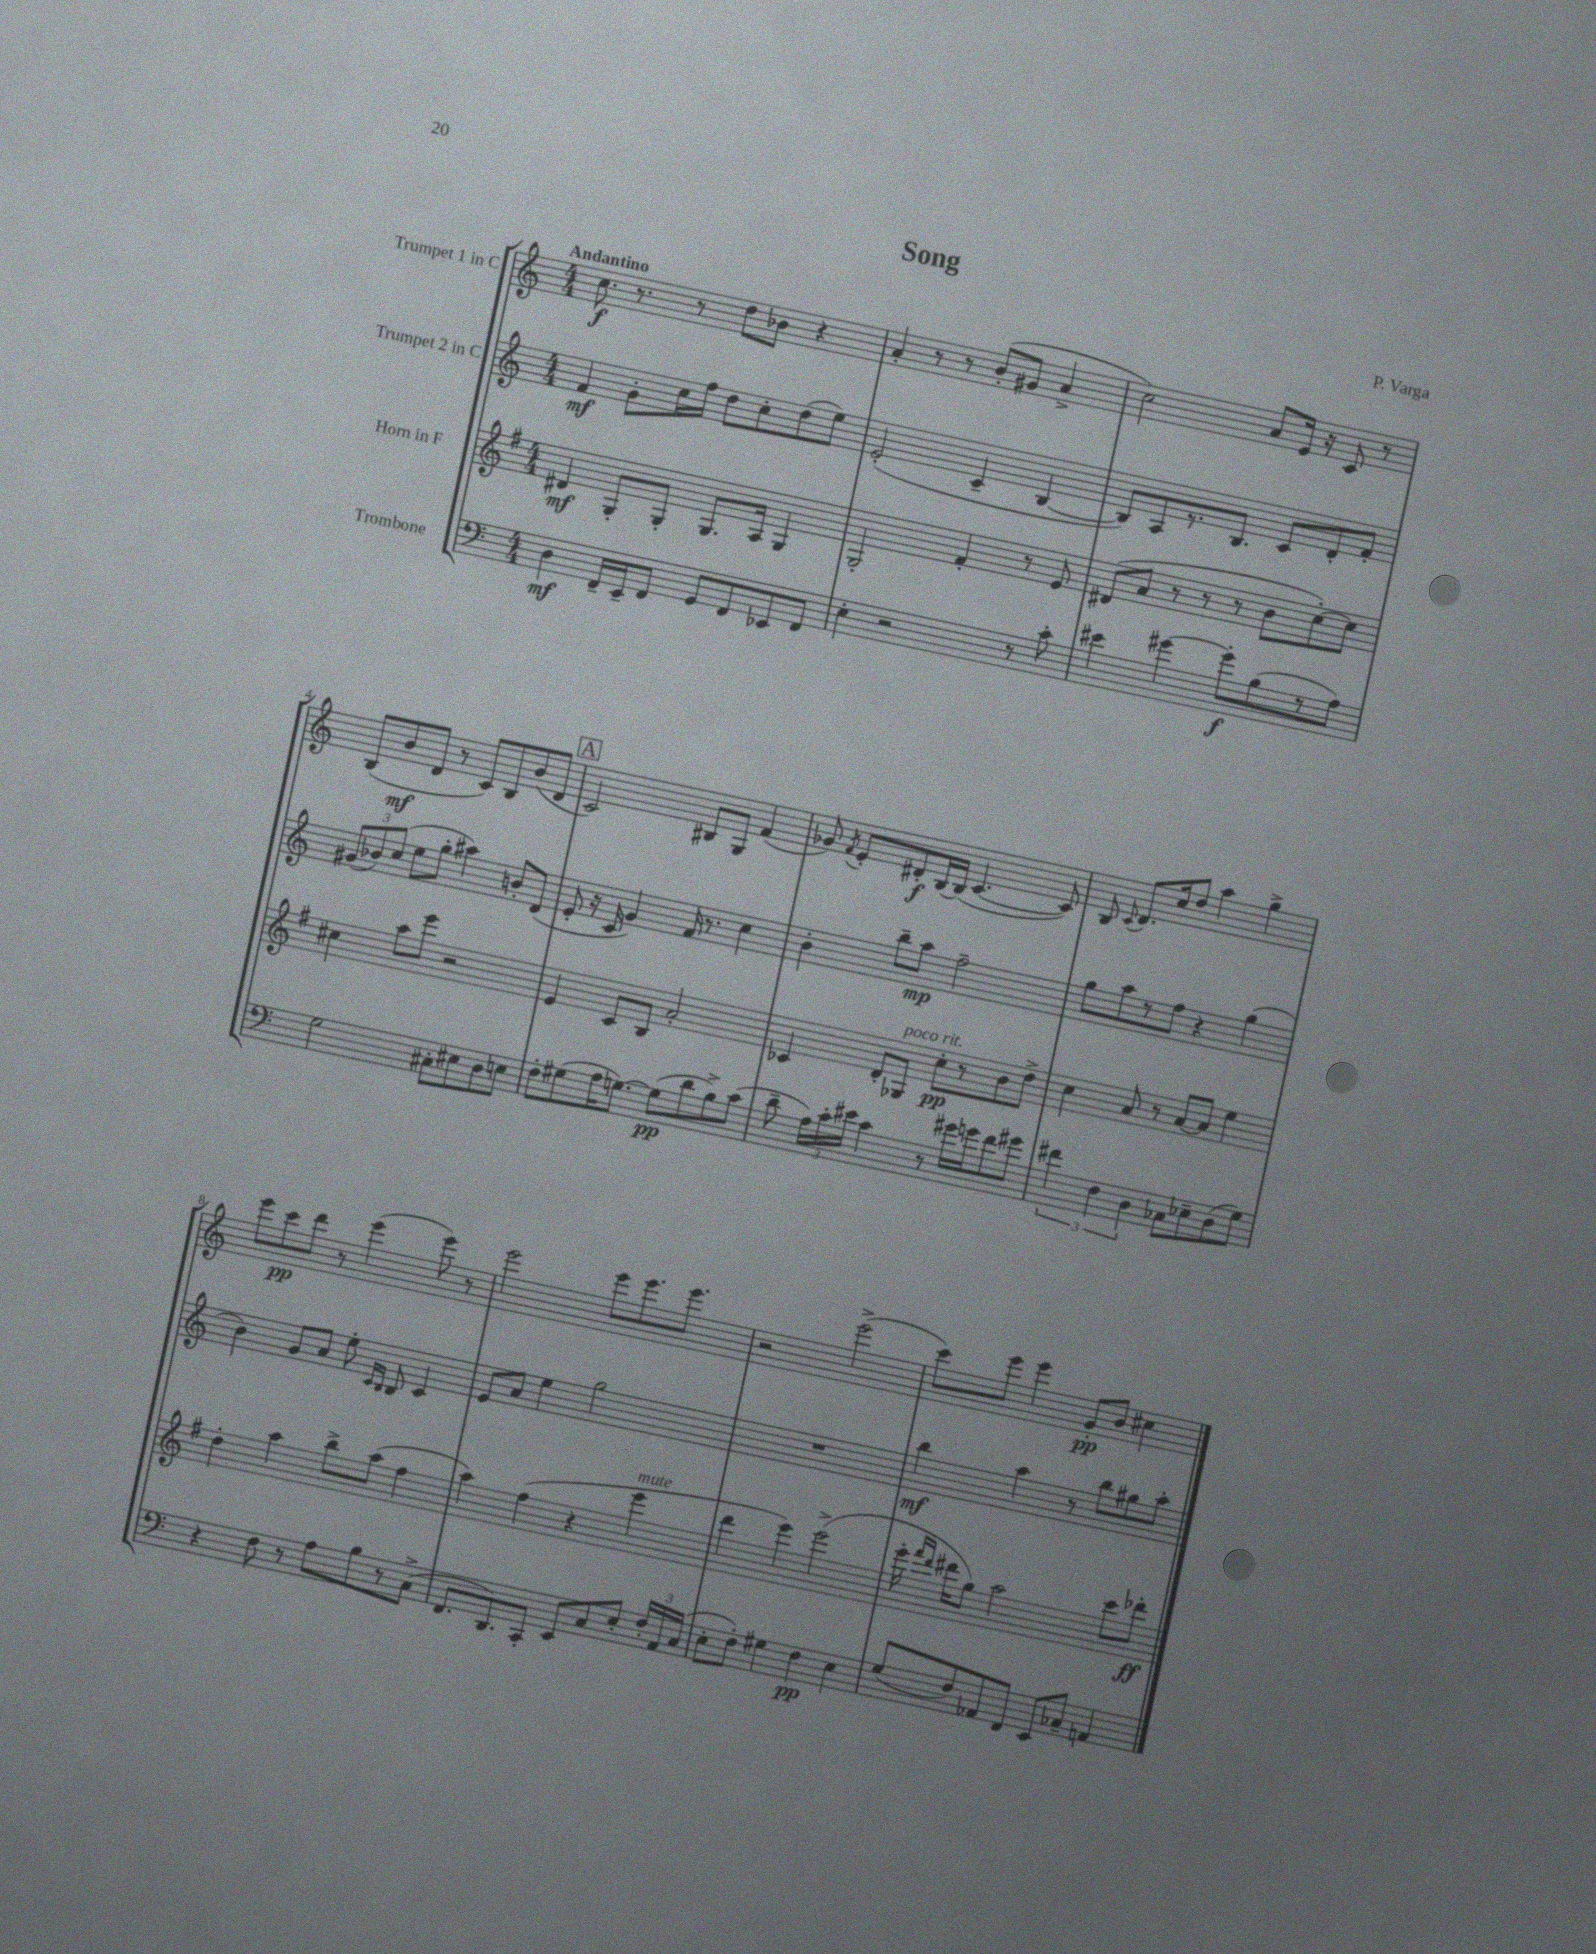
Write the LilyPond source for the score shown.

\header { title = "Song" composer = "P. Varga" }
<<
\new StaffGroup <<
\new Staff = "s0" \with { instrumentName = "Trumpet 1 in C" } {
    \clef treble \key c \major \numericTimeSignature \time 4/4 \tempo "Andantino"
    \autoBeamOff c''8.\f r8. r8 d''8[ bes'8] r4 |
    a'4-. r8 r8 b'8[-.( gis'8] a'4-> |
    c''2) a'8[ e'16] r16 c'8 r8 |
    b8[( b'8\mf d'8] r8 c'8[) b8 b'8( d'8] |
    \mark \markup { \box "A" } c'2) bis8[ g8] f'4( |
    ges'8) \acciaccatura { f'8 } e'8[-. dis'8-.\f b16~ b16]( c'4.~ c'8) |
    b8 \appoggiatura { c'8 } d'8.[ c''16 d''8] a''4 g''4-> |
    e'''8[ c'''8\pp d'''8] r8 e'''4( e'''8) r8 |
    e'''2 e'''8[ e'''8. e'''8.] |
    r2 e'''2->( |
    c'''8[) e'''8] e'''4 g'8[-.\pp b'8] cis''4 \bar "|." |
}
\new Staff = "s1" \with { instrumentName = "Trumpet 2 in C" } {
    \clef treble \key c \major \numericTimeSignature \time 4/4
    \autoBeamOff f'4\mf g'8[-. c''16 f''16] d''8[ c''8-. d''8( e''8]) |
    e'2-.( c'4-- b4~ |
    b8[) a8 r8. b8.] c'8[ d'8-. f'8]-. |
    \tuplet 3/2 { gis'8[( bes'8) c''8]( } e''8[ g''8]-. ais''4) b'8[-. d'8]( |
    \mark \markup { \box "A" } e'8-. r16 c'16 g'4) f'16 r8. c''4 |
    b'4-. b''8[-- a''8]\mp f''2-- |
    g''8[ a''8 r8 f''8] r4 g''4( |
    b'4) g'8[ a'8] e''8-. \grace { c'16[ b16] } b8 c'4 |
    e'8[ a'8] e''4 g''2 |
    R1 |
    b''4\mf a''4 r8 b''8[ gis''8 a''8]-. \bar "|." |
}
\new Staff = "s2" \with { instrumentName = "Horn in F" } {
    \clef treble \key g \major \numericTimeSignature \time 4/4
    \autoBeamOff dis'4\mf g8[-. g8]-. g8.[ a16] g4 |
    g2-. fis'4-. r8 e'8 |
    dis'8[( a'8] r8 r8 r8 b'8[ c''8~-.) c''8] |
    cis''4 a''8[ e'''8] r2 |
    \mark \markup { \box "A" } e'4 c'8[ b8] a'2-. |
    ces'4 d'8[-. ges8]^\markup { \italic "poco rit." } c''8[-.\pp r8 b'8 d''8]-> |
    c''4 a'8 r8 a'8[~ a'8] e''4 |
    d''4-. a''4 b''8[-> a''8]( fis''4 |
    a''4) fis''4( r4 e'''4^\markup { \italic "mute" } |
    d'''4 e'''4) e'''2->( |
    e'''16-. \grace { fis'''16[ d'''16] } dis'''16[ g''8]) a''2 c'''8[ des'''8]-.\ff \bar "|." |
}
\new Staff = "s3" \with { instrumentName = "Trombone" } {
    \clef bass \key c \major \numericTimeSignature \time 4/4
    \autoBeamOff d4\mf f,16[-- e,16-- f,8] g,8[ f,8 ees,8 f,8] |
    e4-. r2 r8 c'8-. |
    eis'4 gis'4~ gis'8[-.\f b8( r8 a8]) |
    g2 cis8[-. eis8 d8 e8] |
    \mark \markup { \box "A" } f8[-. gis8( a16 g8.]~) g8[\pp( d'8 b8->) c'8]( |
    d'8-- \tuplet 3/2 { a16[) c'16-. eis'16] } c'4 r8 gis'16[ g'16 f'8 gis'8] |
    \tuplet 3/2 { fis'4 f4 d4 } ces8[ ees8-- d8( g8]) |
    r4 f8 r8 a8[ b8 r8 c8]->( |
    f,8.[ d,8.) c,8]-. e,8[ c8 e8]-. \tuplet 3/2 { f16[-. a,16 c16]( } |
    e8[-. f8]-.) gis4 f4\pp e4 |
    g8[( f8) aes,8 f,8] e,8[ ces8]-- a,4 \bar "|." |
}
>>
>>
